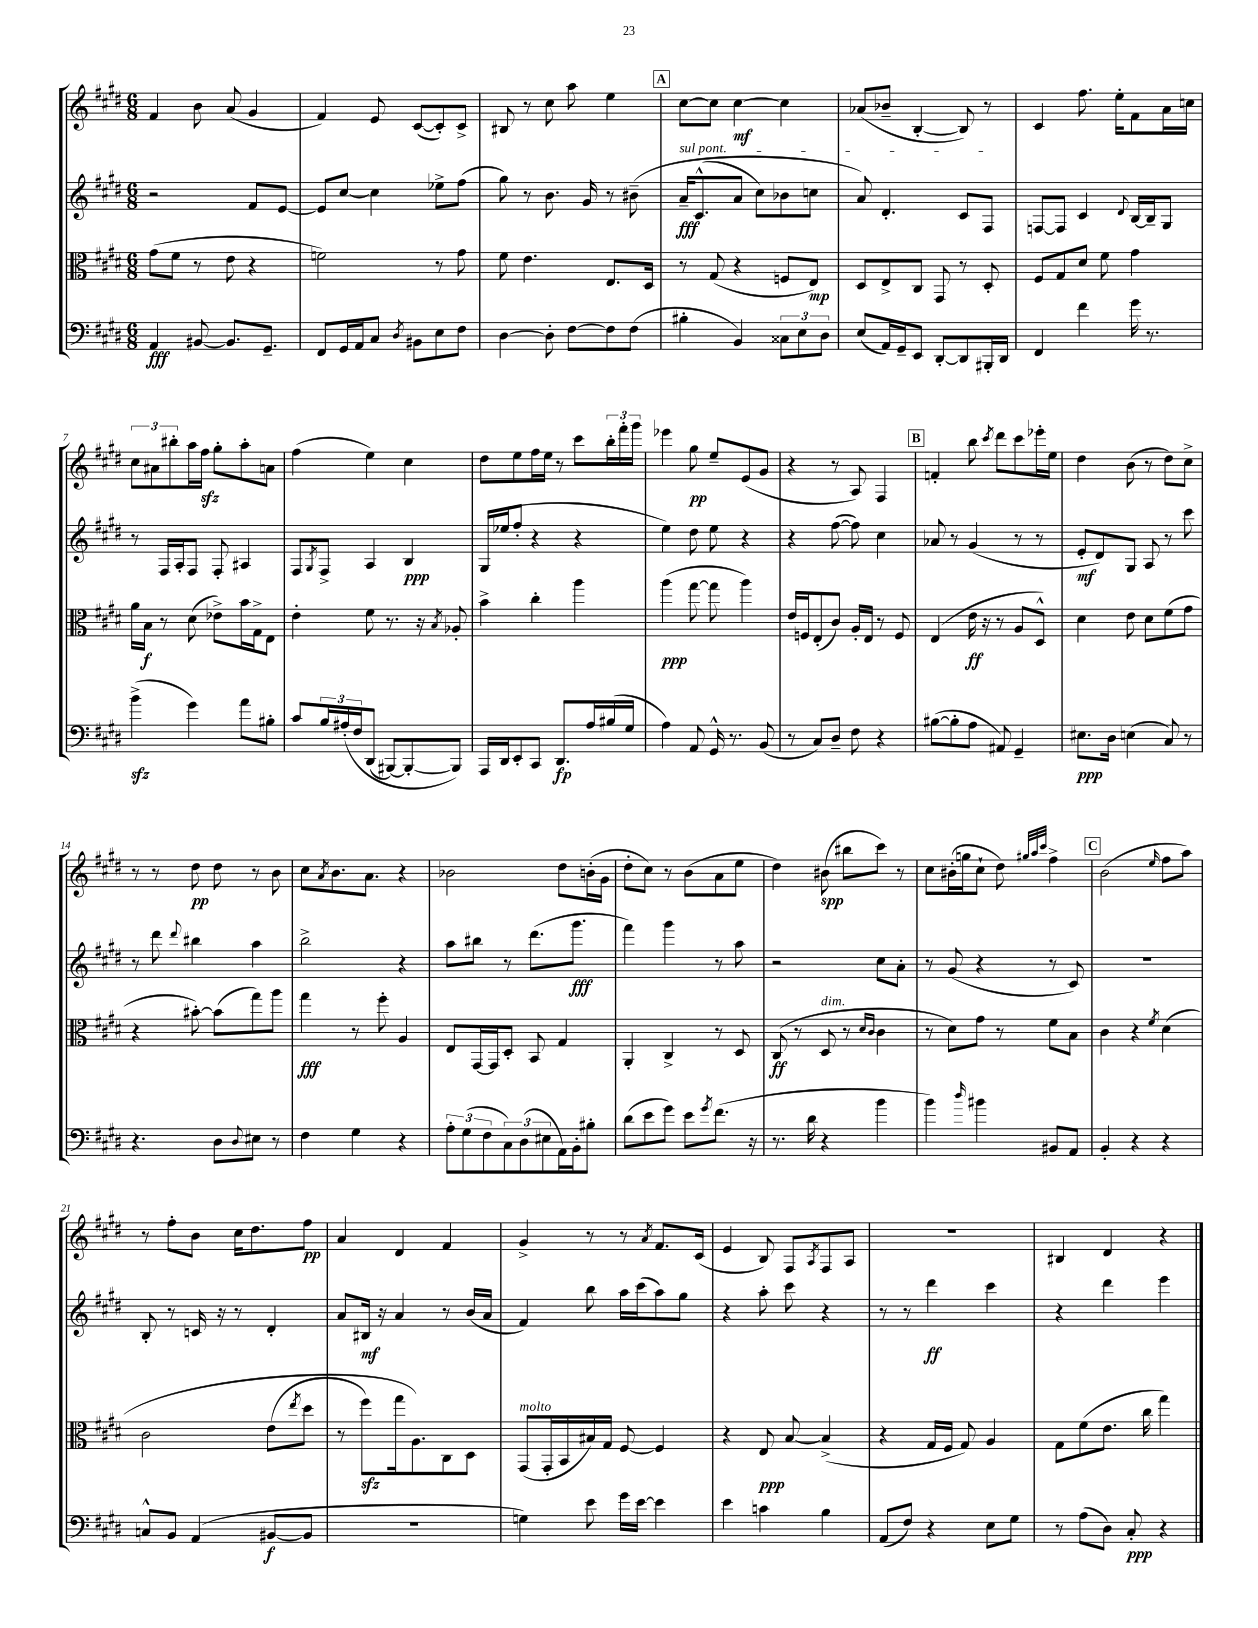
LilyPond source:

<<
\new StaffGroup <<
\new Staff = "s0" {
    \clef treble \key e \major \numericTimeSignature \time 6/8
    fis'4 b'8 a'8( gis'4 |
    fis'4) e'8 cis'8~( cis'8-.) cis'8-> |
    bis8 r8 cis''8 a''8 e''4 |
    \mark \markup { \box "A" } cis''8~ cis''8 cis''4~\mf cis''4 |
    aes'8( bes'8-- b4~-. b8) r8 |
    cis'4 fis''8. e''16-. fis'8 a'16 c''16 |
    \tuplet 3/2 { cis''8 ais'8 bis''8-. } a''16 fis''16\sfz gis''8-. a''8-. a'8 |
    fis''4( e''4) cis''4 |
    dis''8 e''8 fis''16 e''16 r8 cis'''8 \tuplet 3/2 { b''16-. fis'''16-. gis'''16 } |
    ees'''4 gis''8\pp e''8-- e'8( gis'8 |
    r4 r8 a8) fis4 |
    \mark \markup { \box "B" } f'4-. b''8 \acciaccatura { cis'''8 } dis'''8 cis'''8 ees'''16-. e''16 |
    dis''4 b'8( r8 dis''8) cis''8-> |
    r8 r8 dis''8\pp dis''8 r8 b'8 |
    cis''8 \acciaccatura { a'8 } b'8. a'8. r4 |
    bes'2 dis''8 b'16-.( gis'16 |
    dis''8-. cis''8) r8 b'8( a'8 e''8 |
    dis''4) bis'8\spp( bis''8 cis'''8) r8 |
    cis''8 bis'16-.( g''16 cis''8-! dis''8) \grace { gis''32 a''32 cis'''32 } fis''4-> |
    \mark \markup { \box "C" } b'2( \grace { e''16 } fis''8 a''8) |
    r8 fis''8-. b'8 cis''16 dis''8. fis''8\pp |
    a'4 dis'4 fis'4 |
    gis'4-> r8 r8 \acciaccatura { a'8 } fis'8. cis'16( |
    e'4 b8) fis8 \acciaccatura { a8 } fis8 a8 |
    R2. |
    bis4 dis'4 r4 \bar "|." |
}
\new Staff = "s1" {
    \clef treble \key e \major \numericTimeSignature \time 6/8
    r2 fis'8 e'8~ |
    e'8 cis''8~ cis''4 ees''8-> fis''8( |
    gis''8) r8 b'8. gis'16 r8 bis'8--\( |
    \mark \markup { \box "A" } \once \override TextSpanner.bound-details.left.text = \markup { \italic "sul pont." } a'16--\fff\startTextSpan cis'8.-^( a'8 cis''8) bes'8 c''8 |
    a'8\) dis'4.-. cis'8 fis8\stopTextSpan |
    f8~ f8 cis'4 \appoggiatura { dis'8 } b16~ b16-- gis8 |
    r8 fis16 a16-. fis8 fis8-. ais4 |
    fis8 \acciaccatura { gis8 } fis8-> a4 b4\ppp |
    gis16 ees''16( fis''8-. r4 r4 |
    e''4) dis''8 e''8 r4 |
    r4 fis''8~( fis''8) cis''4 |
    \mark \markup { \box "B" } aes'8 r8 gis'4( r8 r8 |
    e'8-.\mf dis'8) gis8 a8 r8 cis'''8 |
    r8 dis'''8 \appoggiatura { dis'''8 } bis''4 a''4 |
    b''2-> r4 |
    a''8 bis''8 r8 dis'''8.( gis'''8.\fff |
    fis'''4) gis'''4 r8 a''8 |
    r2 cis''8 a'8-. |
    r8 gis'8( r4 r8 cis'8) |
    \mark \markup { \box "C" } R2. |
    b8-. r8 c'16 r16 r8 dis'4-. |
    a'8 bis16\mf r16 a'4 r8 b'16( a'16 |
    fis'4) b''8 a''16 cis'''16( a''8) gis''8 |
    r4 a''8-. cis'''8 r4 |
    r8 r8 dis'''4\ff cis'''4 |
    r4 dis'''4 e'''4 \bar "|." |
}
\new Staff = "s2" {
    \clef alto \key e \major \numericTimeSignature \time 6/8
    gis'8( fis'8 r8 e'8 r4 |
    f'2) r8 gis'8 |
    fis'8 e'4. e8. dis16 |
    \mark \markup { \box "A" } r8 gis8( r4 f8 e8\mp) |
    dis8 e8-> cis8 gis,8 r8 dis8-. |
    fis8 gis8 dis'8 fis'8 gis'4 |
    a'16 b16\f r8 dis'8( ees'8->) b'16 gis16-> e8 |
    e'4-. fis'8 r8. r16 \acciaccatura { b8 } aes8-. |
    b'4-> cis''4-. a''4 |
    a''4\ppp( gis''8~ gis''8 a''4) |
    e'16 f16 e8-.( cis'8) a16-. e16 r8 f8 |
    \mark \markup { \box "B" } e4( e'16\ff r16 r8 a8 dis8-^) |
    dis'4 e'8 dis'8 fis'8( gis'8 |
    r4 bis'8~-.) bis'8( gis''8) a''8 |
    gis''4\fff r8 fis''8-. a4 |
    e8 gis,16~ gis,16 dis8-. b,8 gis4 |
    a,4-. cis4-> r8 dis8 |
    cis8\ff( r8 dis8^\markup { \italic "dim." } r8 \grace { dis'16 cis'16 } cis'4 |
    r8 dis'8) gis'8 r8 fis'8 b8 |
    \mark \markup { \box "C" } cis'4 r4 \acciaccatura { fis'8 } dis'4\( |
    cis'2 e'8( \acciaccatura { e''8 } dis''8 |
    r8 fis''8\sfz) gis''16 a8.\) cis8 dis8 |
    gis,8^\markup { \italic "molto" }( gis,16-. b,16 bis16) gis16 fis8~ fis4 |
    r4 e8\ppp b8~ b4->( |
    r4 gis16 fis16 gis8) a4 |
    gis8 fis'8( e'8. cis''16 gis''4) \bar "|." |
}
\new Staff = "s3" {
    \clef bass \key e \major \numericTimeSignature \time 6/8
    a,4\fff bis,8~ bis,8. gis,8.-- |
    fis,8 gis,16 a,16 cis8 \acciaccatura { dis8 } bis,8 e8 fis8 |
    dis4~ dis8-. fis8~ fis8 fis8( |
    \mark \markup { \box "A" } bis4-. b,4) \tuplet 3/2 { cisis8 e8 dis8 } |
    e8( a,16) gis,16-- e,8 dis,8~-. dis,8 bis,,16-. dis,16 |
    fis,4 fis'4 gis'16 r8. |
    b'4->\sfz( gis'4) a'8 bis8-. |
    cis'8 \tuplet 3/2 { b16 ais16-.\( fis16 } dis,8( bis,,8~) bis,,8~-. bis,,8\) |
    a,,16 dis,16 e,8-. cis,8 dis,8.\fp a16 bis16( gis16 |
    a4) a,8 gis,16-^ r8. b,8( |
    r8 cis8) dis8-- fis8 r4 |
    \mark \markup { \box "B" } bis8~( bis8-. a8 ais,8) gis,4-- |
    eis8.\ppp dis16 e4( cis8) r8 |
    r4. dis8 \appoggiatura { dis8 } eis8 r8 |
    fis4 gis4 r4 |
    \tuplet 3/2 { a8-. gis8( fis8 } \tuplet 3/2 { cis8) dis8( eis8 } a,16) b,16-. bis8-. |
    dis'8( e'8 gis'8) e'8 \acciaccatura { gis'8 } fis'8.( r16 |
    r8. dis'16 r4 b'4 |
    b'4) \grace { dis''16 } bis'4 bis,8 a,8 |
    \mark \markup { \box "C" } b,4-. r4 r4 |
    c8-^ b,8 a,4( bis,8~\f bis,8 |
    R2. |
    g4) e'8 gis'16 e'16~ e'4 |
    e'4 c'4 b4 |
    a,8( fis8) r4 e8 gis8 |
    r8 a8( dis8) cis8-.\ppp r4 \bar "|." |
}
>>
>>
